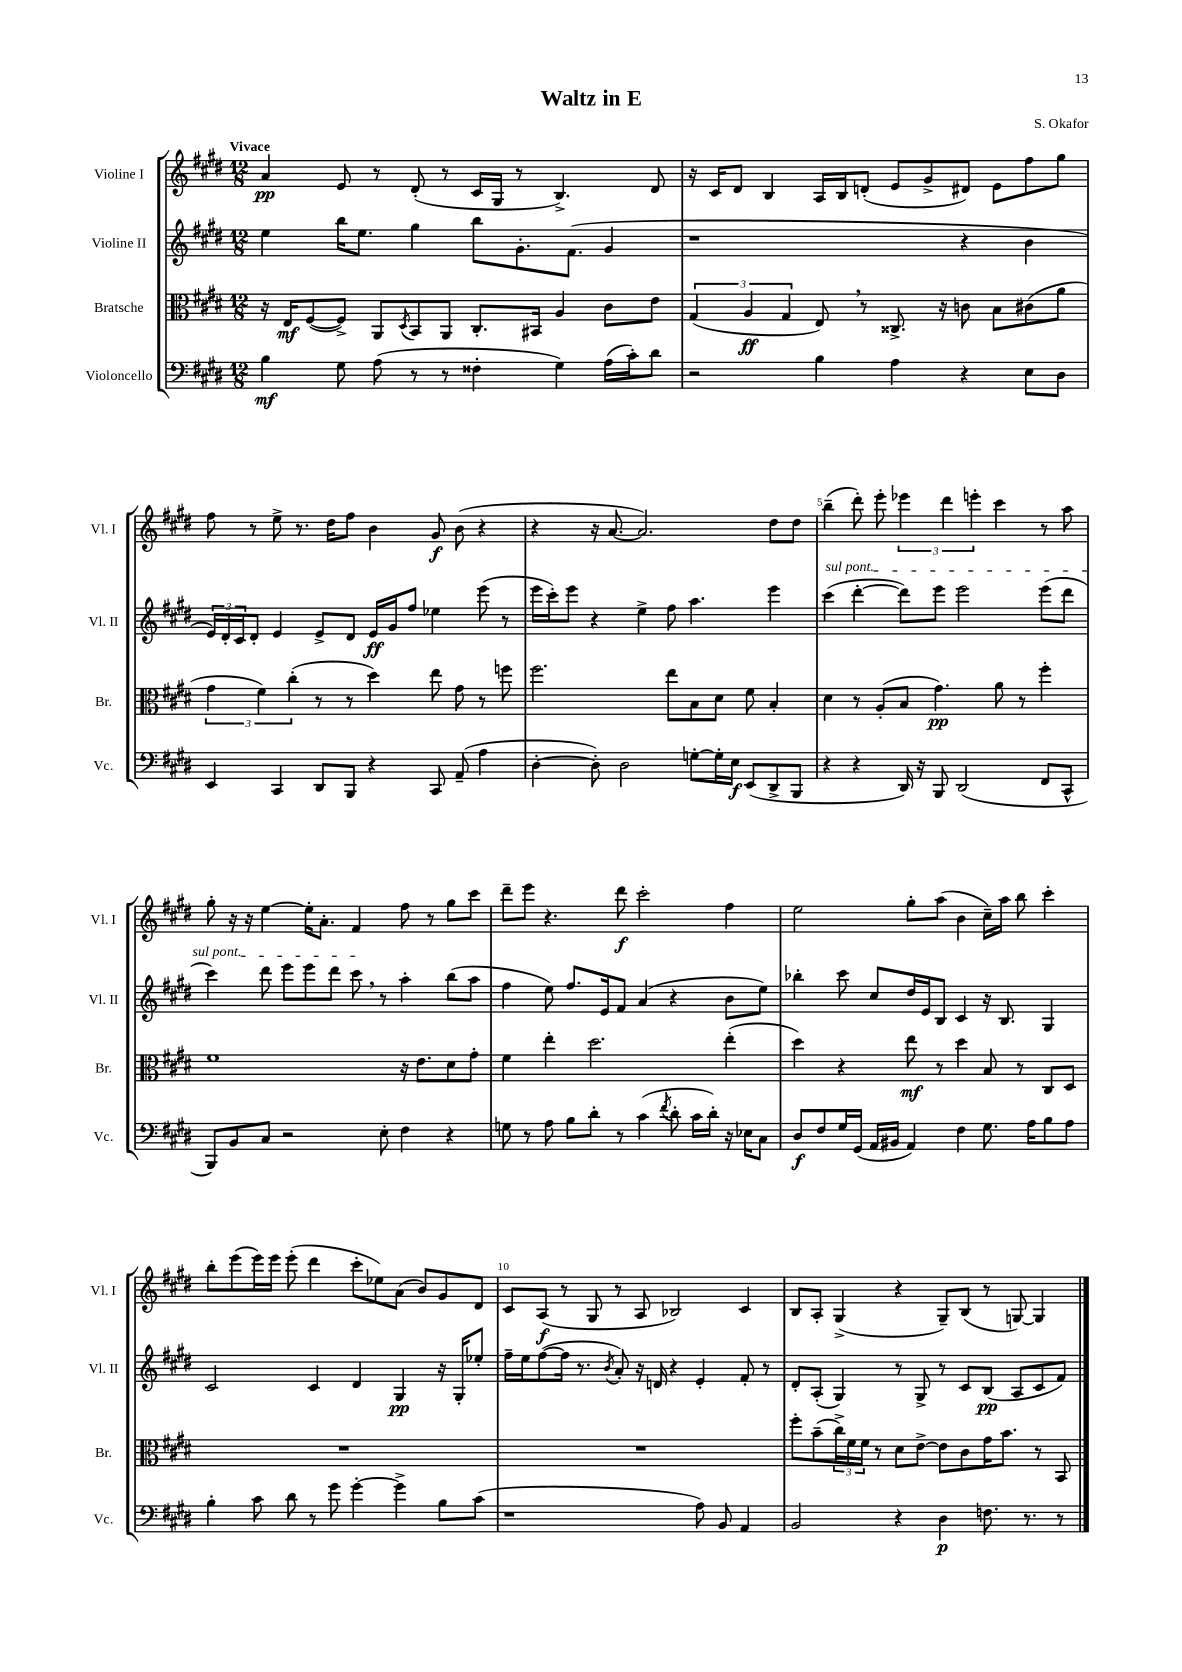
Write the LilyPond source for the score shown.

\header { title = "Waltz in E" composer = "S. Okafor" }
<<
\new StaffGroup <<
\new Staff = "s0" \with { instrumentName = "Violine I" shortInstrumentName = "Vl. I" } {
    \clef treble \key e \major \numericTimeSignature \time 12/8 \tempo "Vivace"
    a'4\pp e'8 r8 dis'8-.( r8 cis'16 gis16 r8 b4.->) dis'8 |
    r16 cis'16 dis'8 b4 a16 b16 d'8-.( e'8 gis'8-> dis'8) e'8 fis''8 gis''8 |
    fis''8 r8 e''8-> r8. dis''16 fis''8 b'4 gis'8\f b'8( r4 |
    r4 r16 a'8.~ a'2.) dis''8 dis''8 |
    b''4--( dis'''8-.) e'''8-. \tuplet 3/2 { ees'''4 dis'''4 e'''4-. } cis'''4 r8 a''8 |
    gis''8-. r16 r16 e''4~ e''16-. a'8.-. fis'4 fis''8 r8 gis''8 cis'''8 |
    dis'''8-- e'''8 r4. dis'''8\f cis'''2-. fis''4 |
    e''2 gis''8-. a''8( b'4 cis''16--) a''16 b''8 cis'''4-. |
    b''8-. e'''8( e'''16) e'''16 e'''8-.( dis'''4 cis'''8-. ees''8) a'8( b'8) gis'8 dis'8 |
    cis'8 a8\f( r8 gis8 r8 a8 bes2) cis'4 |
    b8 a8-. gis4->( r4 gis8--) b8( r8 g8~) g4 \bar "|." |
}
\new Staff = "s1" \with { instrumentName = "Violine II" shortInstrumentName = "Vl. II" } {
    \clef treble \key e \major \numericTimeSignature \time 12/8
    e''4 b''16 e''8. gis''4 b''8 gis'8.-. fis'8.( gis'4 |
    r1 r4 b'4 |
    \tuplet 3/2 { e'16) dis'16-. cis'16 } dis'8-. e'4 e'8-> dis'8 e'16\ff gis'16 fis''8 ees''4 e'''8( r8 |
    e'''16 cis'''16-.) e'''8 r4 e''4-> fis''8 a''4. e'''4 |
    \once \override TextSpanner.bound-details.left.text = \markup { \italic "sul pont." } cis'''4\startTextSpan( dis'''4~-. dis'''8) e'''8 e'''2 e'''8( dis'''8 |
    cis'''4) dis'''8 e'''8 e'''8 dis'''8 cis'''8\stopTextSpan \breathe r8 a''4-. b''8( a''8 |
    fis''4 e''8) fis''8. e'16 fis'8 a'4( r4 b'8 e''8) |
    bes''4-. cis'''8 cis''8 dis''16 e'16 b8 cis'4 r16 b8. gis4 |
    cis'2 cis'4 dis'4 gis4\pp r16 gis16-. ees''8-. |
    fis''16-- e''16 fis''8~( fis''16 r8. \acciaccatura { b'8 } a'8-.) r16 d'16 r4 e'4-. fis'8-. r8 |
    dis'8-. a8-.( gis4) r8 gis8-> r8 cis'8 b8\pp( a8 cis'8 fis'8) \bar "|." |
}
\new Staff = "s2" \with { instrumentName = "Bratsche" shortInstrumentName = "Br." } {
    \clef alto \key e \major \numericTimeSignature \time 12/8
    r16 e16\mf fis8~( fis8->) a,8 \acciaccatura { dis8 } b,8 a,8 cis8.-. bis,16 a4 cis'8 e'8 |
    \tuplet 3/2 { gis4( a4\ff gis4 } e8) \breathe r8 cisis8.-> r16 c'8 b8 cis'8( a'8 |
    \tuplet 3/2 { gis'4 fis'4) cis''4-.( } r8 r8 dis''4) e''8 gis'8 r8 f''8 |
    fis''2. e''8 b8 dis'8 fis'8 b4-. |
    dis'4 r8 a8-.( b8 gis'4.\pp) a'8 r8 fis''4-. |
    fis'1 r16 e'8. dis'8 gis'8-. |
    fis'4 e''4-. dis''2. e''4-.( |
    dis''4) r4 e''8\mf r8 dis''4 b8 r8 cis8 dis8 |
    R1. |
    R1. |
    fis''8-. b'8--( \tuplet 3/2 { cis''16->) fis'16 fis'16 } r8 dis'8 e'8~-> e'8 cis'8 gis'16 b'8. r8 b,8 \bar "|." |
}
\new Staff = "s3" \with { instrumentName = "Violoncello" shortInstrumentName = "Vc." } {
    \clef bass \key e \major \numericTimeSignature \time 12/8
    b4\mf gis8 a8( r8 r8 fisis4-. gis4) a16( cis'16-.) dis'8 |
    r2 b4 a4 r4 e8 dis8 |
    e,4 cis,4 dis,8 b,,8 r4 cis,8 a,8--( a4 |
    dis4~-. dis8-.) dis2 g8~-. g16-. e16\f e,8( dis,8-> b,,8 |
    r4 r4 dis,16) r16 b,,8 dis,2( fis,8 cis,8-^ |
    b,,8) b,8 cis8 r2 e8-. fis4 r4 |
    g8 r8 a8 b8 dis'8-. r8 cis'4( \acciaccatura { fis'8 } dis'8-. cis'16 dis'16-.) r16 ees16 cis8 |
    dis8\f fis8 gis16 gis,16( a,16 bis,16 a,4) fis4 gis8. a16 b8 a8 |
    b4-. cis'8 dis'8 r8 gis'8 gis'4~-. gis'4-> b8 cis'8( |
    r1 a8) b,8 a,4 |
    b,2 r4 dis4\p f8. r8. r8 \bar "|." |
}
>>
>>
\layout { \context { \Score \override BarNumber.break-visibility = ##(#f #t #t) barNumberVisibility = #(every-nth-bar-number-visible 5) } }
